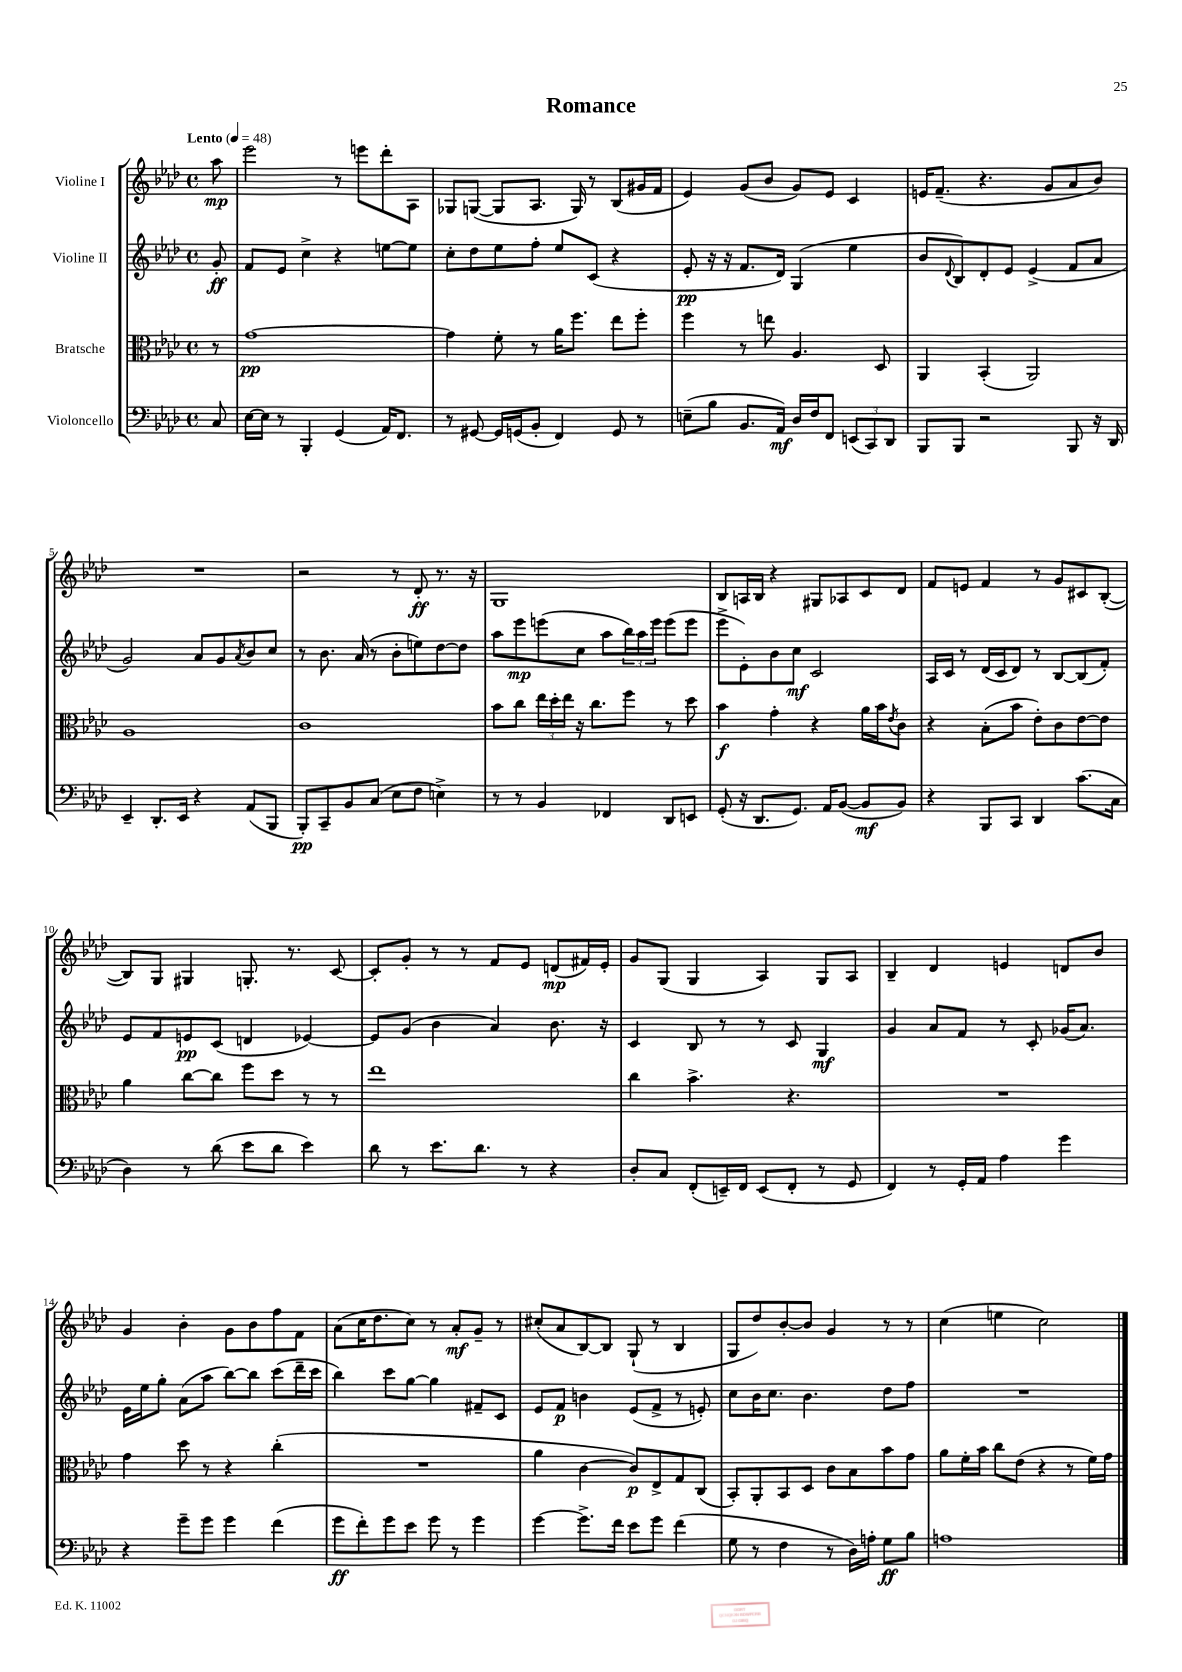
\header { title = "Romance" }
<<
\new StaffGroup <<
\new Staff = "s0" \with { instrumentName = "Violine I" } {
    \clef treble \key aes \major \defaultTimeSignature \time 4/4 \partial 8 \tempo "Lento" 4 = 48
    aes''8\mp |
    ees'''2 r8 e'''8 des'''8-. aes8 |
    ges8 g8~( g8 aes8. g16) r8 bes8( gis'16 f'16 |
    ees'4) g'8( bes'8 g'8) ees'8 c'4 |
    e'16 f'8.--( r4. g'8 aes'8 bes'8) |
    R1 |
    r2 r8 des'8-.\ff r8. r16 |
    g1 |
    bes8 a16 bes16 r4 gis8 aes8 c'8 des'8 |
    f'8 e'8 f'4 r8 g'8 cis'8 bes8~-.( |
    bes8) g8 gis4 g8.-. r8. c'8~ |
    c'8-. g'8-. r8 r8 f'8 ees'8 d'8\mp( fis'16) ees'16-. |
    g'8 g8( g4 aes4) g8 aes8 |
    bes4-- des'4 e'4 d'8 bes'8 |
    g'4 bes'4-. g'8 bes'8 f''8 f'8 |
    aes'8( c''16 des''8. c''8) r8 aes'8-.\mf g'8-- r8 |
    cis''8-.( aes'8 bes8~) bes8 g8-!( r8 bes4 |
    g8 des''8) bes'8~-. bes'8 g'4 r8 r8 |
    c''4( e''4 c''2) \bar "|." |
}
\new Staff = "s1" \with { instrumentName = "Violine II" } {
    \clef treble \key aes \major \defaultTimeSignature \time 4/4 \partial 8
    g'8-.\ff |
    f'8 ees'8 c''4-> r4 e''8~ e''8 |
    c''8-. des''8 ees''8 f''8-. ees''8 c'8( r4 |
    ees'8-.\pp r16 r16 f'8. des'16) g4( ees''4 |
    bes'8 \appoggiatura { des'8 } bes8) des'8-. ees'8 ees'4->( f'8 aes'8 |
    g'2) aes'8 g'8 \acciaccatura { aes'8 } bes'8 c''8 |
    r8 bes'8. aes'16( r8 bes'8-. e''8) des''8~ des''8 |
    aes''8 ees'''8\mp e'''8( c''8 aes''8 \tuplet 3/2 { bes''16) aes''16 e'''16 } e'''8( e'''8 |
    ees'''8-> ees'8-.) bes'8 c''8\mf c'2 |
    aes16 c'16 r8 des'16( c'16 des'8) r8 bes8~ bes8( f'8-.) |
    ees'8 f'8 e'8\pp c'8( d'4 ees'4~) |
    ees'8 g'8( bes'4 aes'4) bes'8. r16 |
    c'4 bes8 r8 r8 c'8 g4\mf |
    g'4 aes'8 f'8 r8 c'8-. ges'16( aes'8.) |
    ees'16 ees''16 g''8-. aes'8( aes''8 bes''8~) bes''8 c'''8( des'''16-- c'''16 |
    bes''4) c'''8 g''8~ g''4 fis'8-- c'8 |
    ees'8 f'8\p b'4 ees'8( f'8-> r8 e'8-.) |
    c''8 bes'16 c''8. bes'4. des''8 f''8 |
    R1 \bar "|." |
}
\new Staff = "s2" \with { instrumentName = "Bratsche" } {
    \clef alto \key aes \major \defaultTimeSignature \time 4/4 \partial 8
    r8 |
    g'1~\pp |
    g'4 f'8-. r8 aes'16 f''8. ees''8 f''8-. |
    f''4 r8 e''8 aes4. des8 |
    aes,4 bes,4-.( aes,2) |
    aes1 |
    c'1 |
    bes'8 c''8 \tuplet 3/2 { ees''16 des''16-. ees''16 } r16 c''8. f''8 r8 des''8 |
    bes'4\f g'4-. r4 aes'16 bes'16 \acciaccatura { ees'8 } c'8 |
    r4 bes8-.( bes'8 ees'8-.) c'8 ees'8~ ees'8 |
    aes'4 c''8~ c''8 f''8 des''8 r8 r8 |
    ees''1 |
    c''4 bes'4.-> r4. |
    R1 |
    g'4 des''8 r8 r4 c''4-.( |
    R1 |
    aes'4 c'4~ c'8\p) ees8-> g8 c8( |
    bes,8-.) aes,8-. bes,8 des8 c'8 bes8 bes'8 g'8 |
    aes'8 f'16-. bes'16 c''8 ees'8( r4 r8 f'16) g'16 \bar "|." |
}
\new Staff = "s3" \with { instrumentName = "Violoncello" } {
    \clef bass \key aes \major \defaultTimeSignature \time 4/4 \partial 8
    c8 |
    ees16~ ees16 r8 bes,,4-. g,4( aes,16) f,8. |
    r8 gis,8~ gis,16 g,16( bes,8-. f,4) g,8 r8 |
    e8--( bes8 bes,8. aes,16\mf) des16 f16 f,8 \tuplet 3/2 { e,8( c,8) des,8 } |
    bes,,8 bes,,8 r2 bes,,8 r16 des,16 |
    ees,4-- des,8.-. ees,16 r4 aes,8( bes,,8 |
    bes,,8-.\pp) c,8-- bes,8 c8( ees8 f8 e4->) |
    r8 r8 bes,4 fes,4 des,8 e,8 |
    g,8-.( r16 des,8. g,8.) aes,16 bes,8~( bes,8\mf bes,8) |
    r4 bes,,8 c,8 des,4 c'8.( c16 |
    des4) r8 des'8( ees'8 des'8 ees'4) |
    des'8 r8 ees'8. des'8. r8 r4 |
    des8-. c8 f,8-.( e,16--) f,16 e,8( f,8-. r8 g,8 |
    f,4) r8 g,16-. aes,16 aes4 g'4 |
    r4 g'8-- g'8 g'4 f'4( |
    g'8\ff f'8-.) g'8 ees'8 g'8 r8 g'4 |
    g'4~ g'8.-> f'16 ees'8 g'8 f'4( |
    g8 r8 f4 r8 des16) a16-. g8\ff bes8 |
    a1 \bar "|." |
}
>>
>>
